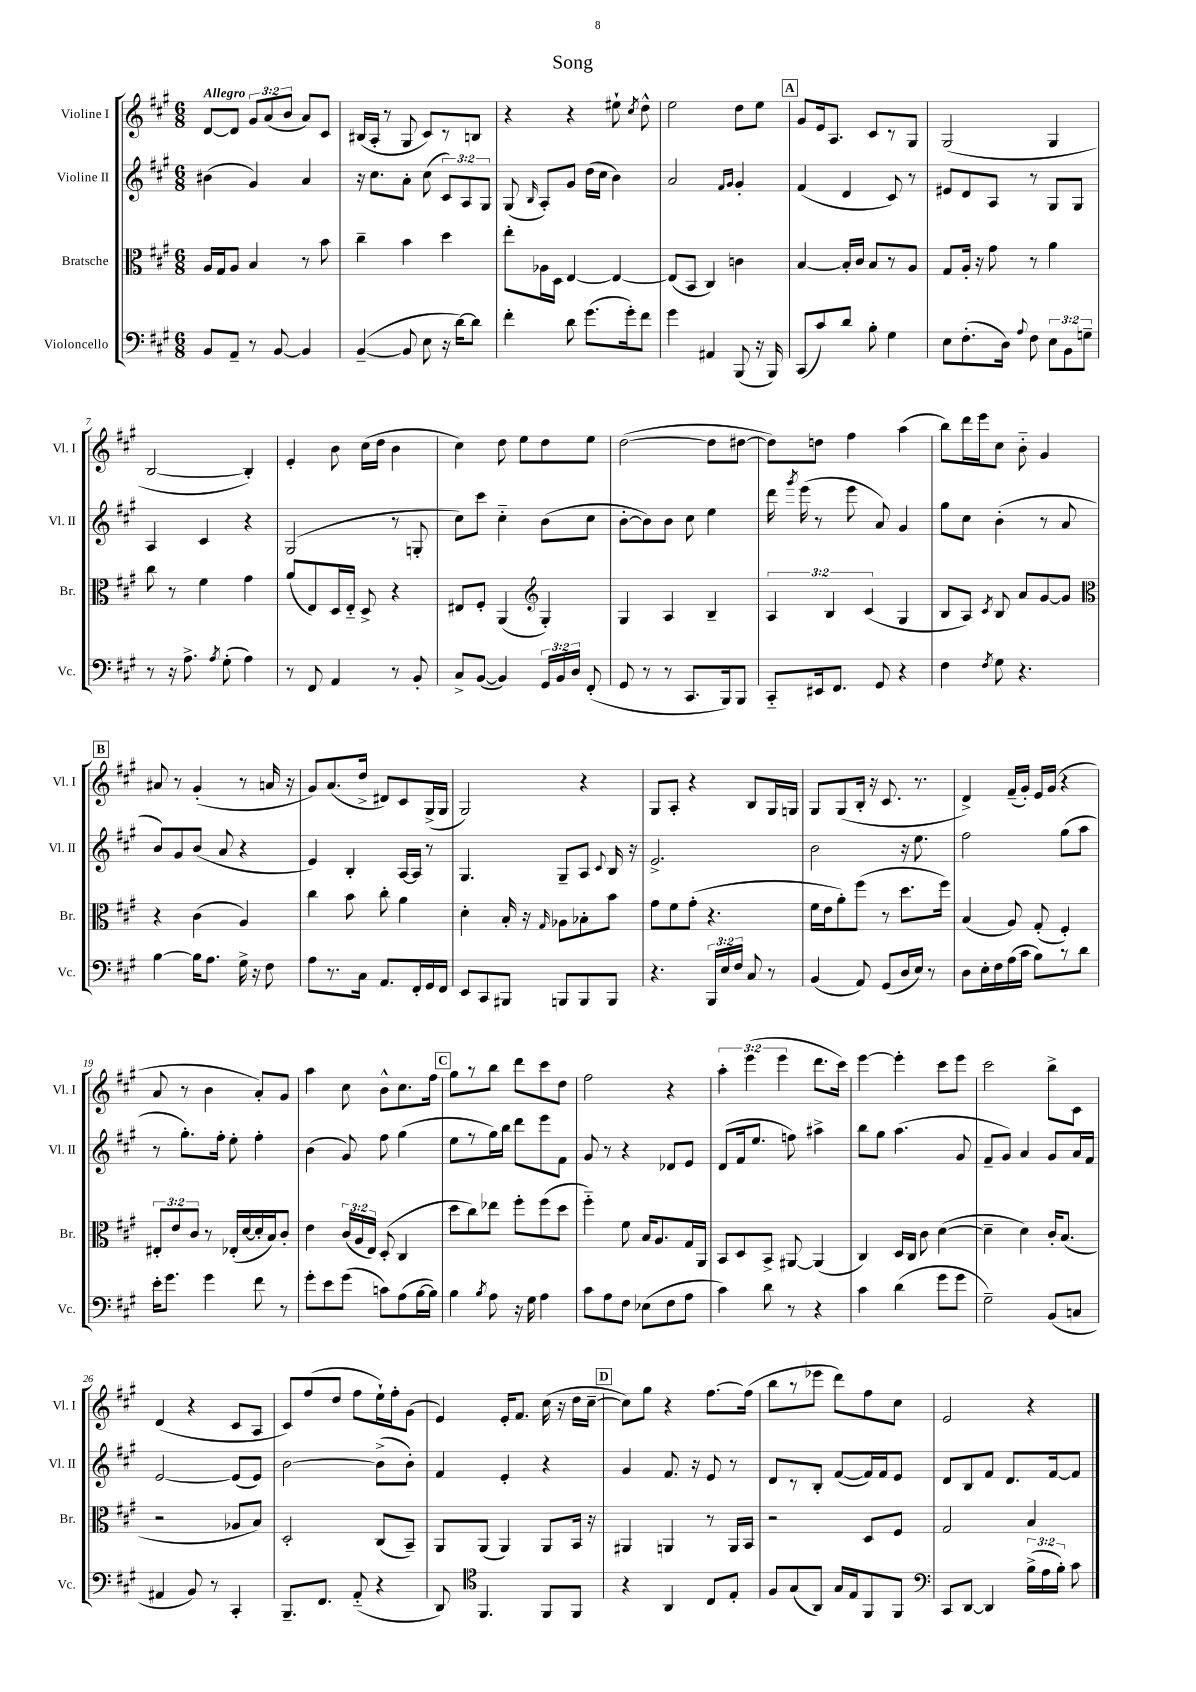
\header { title = "Song" }
<<
\new StaffGroup <<
\new Staff = "s0" \with { instrumentName = "Violine I" shortInstrumentName = "Vl. I" } {
    \clef treble \key a \major \numericTimeSignature \time 6/8 \override Staff.TupletNumber.text = #tuplet-number::calc-fraction-text \tempo "Allegro"
    \autoBeamOff d'8[~ d'8] \tuplet 3/2 { gis'8[ a'8( b'8] } a'8[) cis'8] |
    bis16[( a16]-. r8 gis8 cis'8[) r8 b8] |
    r4 r4 eis''8-! \acciaccatura { cis''8 } d''8-^ |
    e''2 d''8[ e''8] |
    \mark \markup { \box "A" } gis'8[ e'16 a8.] cis'8[ r8 gis8] |
    gis2( gis4 |
    b2~ b4-.) |
    e'4-. b'8 cis''16[( d''16] b'4 |
    cis''4) d''8 e''8[ d''8 e''8] |
    d''2~( d''8[ dis''8]~ |
    dis''8[) d''8] fis''4 a''4( |
    b''8[) d'''16 e'''16 cis''8] b'8-_ gis'4 |
    \mark \markup { \box "B" } ais'8 r8 gis'4-.( r8 a'16 r16 |
    gis'8[) a'8.( d''16]-> dis'8[) cis'8 gis16->( gis16] |
    gis2) r4 |
    gis8[ a8]-. r4 b8[ gis16 g16] |
    gis8[ gis8( b16]-. r16 cis'8. r8. |
    d'4->) fis'16[--( gis'16]-.) e'16[ gis'16]( r4 |
    a'8 r8 b'4 a'8[-.) gis'8] |
    a''4 cis''8 b'8[-^ cis''8. fis''16] |
    \mark \markup { \box "C" } gis''8[ r8 b''8] d'''8[ cis'''8 d''8] |
    fis''2 r4 |
    \tuplet 3/2 { a''4-. e'''4( e'''4 } d'''8.[ cis'''16]) |
    e'''4~ e'''4-. cis'''8[ e'''8] |
    cis'''2 b''8[-> cis'8] |
    d'4( r4 cis'8[ a8] |
    cis'8[) fis''8( d''8] fis''8[ e''16-!) fis''16-. gis'8]( |
    e'4) e'16[-. fis'8.] cis''16( r16 d''16[ cis''16]~-- |
    \mark \markup { \box "D" } cis''8[) gis''8] r4 fis''8.[~ fis''16]( |
    b''8[ r8 ees'''8] d'''8[) fis''8 cis''8] |
    e'2 r4 \bar "|." |
}
\new Staff = "s1" \with { instrumentName = "Violine II" shortInstrumentName = "Vl. II" } {
    \clef treble \key a \major \numericTimeSignature \time 6/8 \override Staff.TupletNumber.text = #tuplet-number::calc-fraction-text
    \autoBeamOff bis'4( gis'4) a'4 |
    r16 cis''8.[ a'8]-. cis''8( \tuplet 3/2 { cis'8[) a8 gis8] } |
    gis8( \grace { b16 } a8[-.) gis'8] d''16[( cis''16] b'4) |
    a'2 \grace { fis'16[ gis'16] } gis'4-. |
    \mark \markup { \box "A" } fis'4( d'4 cis'8) r8 |
    eis'8[ d'8 a8] r8 gis8[ gis8] |
    a4 cis'4 r4 |
    gis2( r8 g8-. |
    cis''8[) cis'''8] cis''4-_ b'8[( cis''8] |
    b'8[~-. b'8) b'8] cis''8 e''4 |
    d'''16 \acciaccatura { gis'''8 } e'''16( r8 e'''8 a'8) gis'4 |
    gis''8[ cis''8] b'4-.( r8 a'8 |
    \mark \markup { \box "B" } b'8[) gis'8 b'8]( a'8 r4 |
    e'4) b4-. a16[~ a16] r8 |
    gis4. gis8[-- a8] \appoggiatura { cis'8 } b16 r16 |
    e'2.-> |
    b'2 r16 e''8. |
    fis''2 gis''8[( a''8] |
    r8 gis''8.[-.) fis''16]-. e''8-. fis''4-. |
    b'4( gis'8) fis''8 gis''4( |
    \mark \markup { \box "C" } e''8[ r8 gis''16) b''16] d'''8[ e'''8 fis'8] |
    gis'8 r8 r4 des'8[ e'8] |
    d'8[( fis'16 e''8.] f''8) ais''4-> |
    b''8[ gis''8] a''4.( gis'8 |
    fis'8[-- gis'8]) a'4 gis'8[ a'16 fis'16] |
    e'2~ e'8[( e'8]) |
    b'2~ b'8[->( b'8]-.) |
    fis'4 e'4-. r4 |
    \mark \markup { \box "D" } gis'4 fis'8. r16 e'8 r8 |
    d'8[ r8 b8]-. fis'8[~( fis'16) fis'16 e'8] |
    d'8[ b8 fis'8] d'8.[ fis'16~ fis'8] \bar "|." |
}
\new Staff = "s2" \with { instrumentName = "Bratsche" shortInstrumentName = "Br." } {
    \clef alto \key a \major \numericTimeSignature \time 6/8 \override Staff.TupletNumber.text = #tuplet-number::calc-fraction-text
    \autoBeamOff a16[ gis16 a8] b4 r8 b'8 |
    cis''4-- b'4 d''4 |
    e''8[-. aes16 d16] e4~ e4~ |
    e8[( b,8] cis4) c'4 |
    \mark \markup { \box "A" } b4~ b16[-. cis'16] b8[ r8 a8] |
    gis8[ a16]-. r16 gis'8 r8 a'4 |
    cis''8 r8 fis'4 gis'4 |
    a'8[( e8) d16 e16]-_ d8-> r4 |
    eis8[ fis8]-. a,4( \clef treble gis4-.) |
    gis4 a4 b4-- |
    \tuplet 3/2 { a4 b4 cis'4( } gis4 |
    b8[ a8]) \acciaccatura { cis'8 } b8 a'8[ gis'8~ gis'8] |
    \mark \markup { \box "B" } \clef alto r4 cis'4( a4) |
    cis''4 b'8 cis''8-. a'4 |
    d'4-. b16-. r16 \grace { gis16 } aes8[ bes8-. b'8] |
    gis'8[ fis'8 gis'8]-.( r4. |
    fis'16[ e'16 a'8-.) fis''8]( r8 d''8.[ fis''16]) |
    b4( a8) gis8-.( fis4-.) |
    \tuplet 3/2 { eis8[-. e'8 cis'8] } r8 ees16[-.( d'16~ d'16-. b16) cis'8]-. |
    e'4 \tuplet 3/2 { cis'16[( a16 e16]) } d8-.( cis4 |
    \mark \markup { \box "C" } d''8[ cis''8) ees''8] fis''8[-. fis''8( d''8] |
    fis''4-_) fis'8 b16[ a8. gis16 a,16] |
    b,8[ d8 b,8]-> ais,8~ ais,4( |
    cis4) d16[ cis16] cis'8 d'4~( |
    d'4-- d'4) cis'16[-. b8.]( |
    r2 aes8[ b8]) |
    d2-. cis8[( b,8]--) |
    a,8[ a,8]( a,4) a,8[ b,16] r16 |
    \mark \markup { \box "D" } ais,4 a,4 r8 a,16[ b,16] |
    r2 d8[ fis8] |
    gis2 b4 \bar "|." |
}
\new Staff = "s3" \with { instrumentName = "Violoncello" shortInstrumentName = "Vc." } {
    \clef bass \key a \major \numericTimeSignature \time 6/8 \override Staff.TupletNumber.text = #tuplet-number::calc-fraction-text
    \autoBeamOff b,8[ a,8]-- r8 b,8~ b,4 |
    b,4~--( b,8 e8 r16 d'16[~) d'8] |
    fis'4-. d'8 gis'8.[( gis'16-.) fis'8] |
    gis'4 ais,4 b,,8( r16 b,,16) |
    \mark \markup { \box "A" } cis,8[( cis'8) d'8] b8-. gis4 |
    e8[ fis8.-.( d16]) \appoggiatura { a8 } fis8 \tuplet 3/2 { e8[ b,8 g8]-- } |
    r8 r16 a8.-> \acciaccatura { a8 } gis8-.( a4) |
    r8 fis,8 a,4 r8 b,8-. |
    cis8[-> b,8]~( b,4) \tuplet 3/2 { gis,16[ b,16 d16] } fis,8-.( |
    gis,8 r8 r8 cis,8.[ b,,16) b,,8] |
    cis,8[-_ eis,16 fis,8.] gis,8 r4 |
    fis4 \acciaccatura { fis8 } gis8 r4. |
    \mark \markup { \box "B" } b4~ b16[ a8.] gis16-> r16 fis8 |
    a8[ r8. cis16] a,8.[ fis,16-. gis,16 fis,16] |
    e,8[ cis,8 bis,,8] b,,8[ b,,8 b,,8] |
    r4. \tuplet 3/2 { b,,16[ e16 fis16] } cis8 r8 |
    b,4( a,8) gis,8[( d16 e16]) r8 |
    d8[ e16-. fis16 a16( cis'16] b8[) r8 d'8] |
    e'16[-. gis'8.] gis'4 fis'8 r8 |
    gis'8[-. e'8 gis'8]( c'8[) a8( b16~ b16]) |
    \mark \markup { \box "C" } b4 \acciaccatura { b8 } a8 r16 gis16 a4 |
    cis'8[ a8 fis8] ees8[( fis8 a8] |
    cis'4) d'8 r8 r4 |
    cis'4 d'4( gis'8[ gis'8] |
    gis2--) b,8[( c8] |
    ais,4 b,8) r8 cis,4-. |
    b,,8.[-- fis,8.] a,8-_( r4 |
    d,8) \clef tenor fis,4. fis,8[ fis,8] |
    \mark \markup { \box "D" } r4 a,4 cis8[ e8]-. |
    fis8[ gis8( a,8]) gis16[ e16 fis,8 fis,8] |
    \clef bass cis,8[ d,8]~ d,4 \tuplet 3/2 { b16[->( a16 b16]-.) } cis'8 \bar "|." |
}
>>
>>
